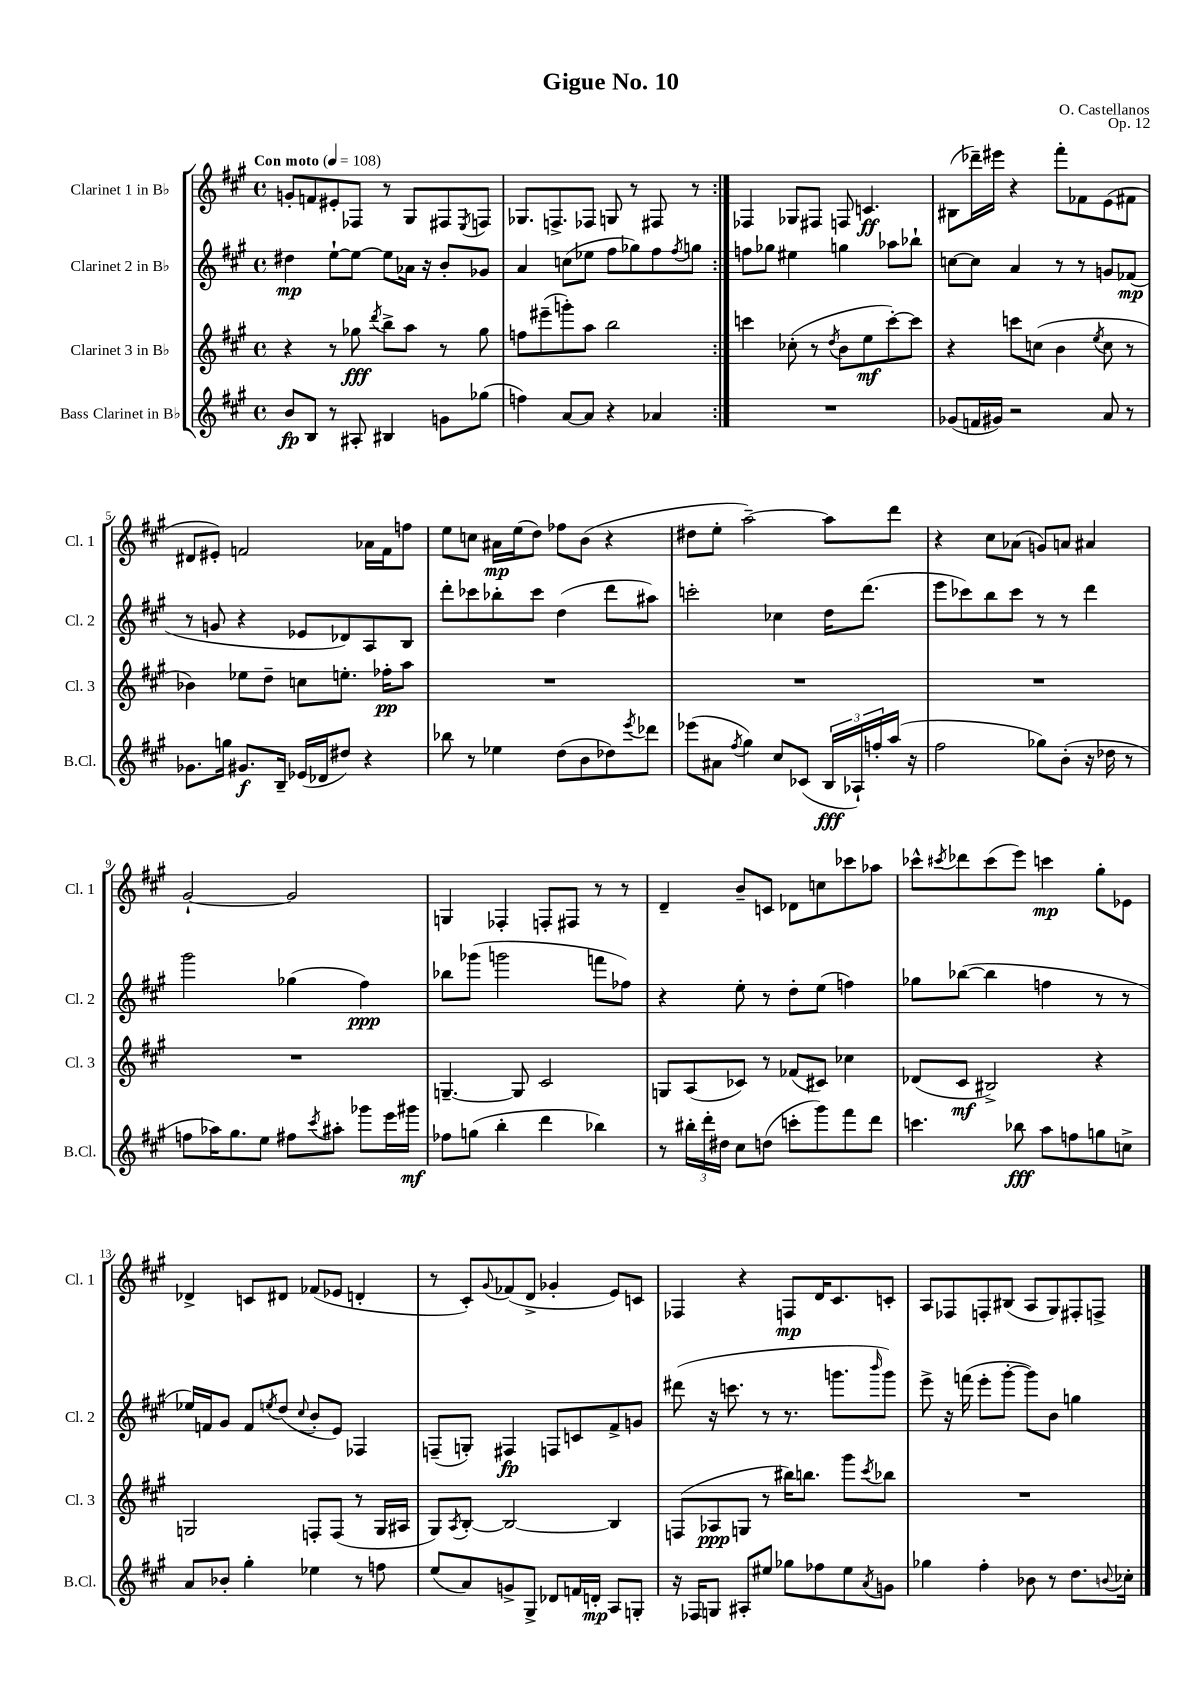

**kern	**dynam	**kern	**dynam	**kern	**dynam	**kern	**dynam
*part4	*part4	*part3	*part3	*part2	*part2	*part1	*part1
*staff4	*staff4	*staff3	*staff3	*staff2	*staff2	*staff1	*staff1
*I"Bass Clarinet in B♭	*	*I"Clarinet 3 in B♭	*	*I"Clarinet 2 in B♭	*	*I"Clarinet 1 in B♭	*
*I'B.Cl.	*	*I'Cl. 3	*	*I'Cl. 2	*	*I'Cl. 1	*
*clefG2	*	*clefG2	*	*clefG2	*	*clefG2	*
*k[f#c#g#]	*	*k[f#c#g#]	*	*k[f#c#g#]	*	*k[f#c#g#]	*
*M4/4	*	*M4/4	*	*M4/4	*	*M4/4	*
*met(c)	*	*met(c)	*	*met(c)	*	*met(c)	*
*MM108	*	*MM108	*	*MM108	*	*MM108	*
=1	=1	=1	=1	=1	=1	=1	=1
!	!	!	!	!	!	!LO:TX:a:B:t=Con moto	!
8b/L	fp	4r	.	4dd#X\	mp	8gn'/L	.
8B/J	.	.	.	.	.	8fn/	.
8r	.	8r	.	[8ee`\L	.	8e#X'/	.
8A#X'/	.	8gg-X\	fff	8ee\J_	.	8F-X/J	.
.	.	8qddd/	.	.	.	.	.
4B#X/	.	8bb^\L	.	8ee\L]	.	8r	.
.	.	8aa\J	.	16a-X\Jk	.	8G#/L	.
.	.	.	.	16r	.	.	.
8gn\L	.	8r	.	8b'/L	.	8F#X/	.
.	.	.	.	.	.	8qE/	.
(8gg-X\J	.	8gg-\	.	8g-X/J	.	8Fn/J	.
=2	=2	=2	=2	=2	=2	=2	=2
4ffn\)	.	8ffn\L	.	4a/	.	8.G-X/L	.
.	.	(8eee#X~\	.	.	.	.	.
.	.	.	.	.	.	8.Fn^/	.
[8a/L	.	8gggn'\)	.	(8ccn\L	.	.	.
8a/J]	.	8aa\J	.	8ee-X\J	.	8F-X/J	.
4r	.	2bb\	.	8ff#\L	.	8Gn/	.
.	.	.	.	8gg-X\)	.	8r	.
4a-X/	.	.	.	8ff#\	.	8F#X/	.
.	.	.	.	8qff#/	.	.	.
.	.	.	.	8ggn\J	.	8r	.
=3:|!	=3:|!	=3:|!	=3:|!	=3:|!	=3:|!	=3:|!	=3:|!
1r	.	4cccn\	.	8ffn\L	.	4F-X/	.
.	.	.	.	8gg-X\J	.	.	.
.	.	(8cc-X'\	.	4ee#X\	.	8G-X/L	.
.	.	8r	.	.	.	8F#X/J	.
.	.	8qdd/	.	.	.	.	.
.	.	8b\L	.	4ggn\	.	8Fn/	.
.	.	8ee\	mf	.	.	4.cn/	ff
.	.	[8ccc'\)	.	8aa-X\L	.	.	.
.	.	8ccc\J]	.	8bb-X`\J	.	.	.
=4	=4	=4	=4	=4	=4	=4	=4
(8g-X/L	.	4r	.	[8ccn\L	.	(8B#X\L	.
16fn/L	.	.	.	8cc\J]	.	16ddd-X~\L)	.
16g#X/JJ)	.	.	.	.	.	16eee#X\JJ	.
2r	.	8cccn\L	.	4a/	.	4r	.
.	.	(8ccn\J	.	.	.	.	.
.	.	4b\	.	8r	.	8fff#'\L	.
.	.	.	.	8r	.	8f-X\	.
.	.	8qee/	.	.	.	.	.
8a/	.	8cc\	.	8gn/L	.	(8e\	.
8r	.	8r	.	(8f-X/J	mp	8f#X\J	.
!!LO:LB:g=z
=5	=5	=5	=5	=5	=5	=5	=5
8.g-X\L	.	4b-X\)	.	8r	.	8d#X/L	.
.	.	.	.	8gn/	.	8e#X'/J)	.
16ggn\Jk	.	.	.	.	.	.	.
8.g#X/L	f	8ee-X\L	.	4r	.	2fn/	.
.	.	8dd~\J	.	.	.	.	.
16B~/Jk	.	.	.	.	.	.	.
(16e-X/LL	.	8ccn\L	.	8e-X/L	.	.	.
16d-X/J	.	.	.	.	.	.	.
8dd#X/J)	.	8.een'\J	.	8d-X/)	.	.	.
4r	.	.	.	8A/	.	16a-X\LL	.
.	.	16ff-X'\KL	pp	.	.	16f\J	.
.	.	8aa\J	.	8B/J	.	8ffn\J	.
=6	=6	=6	=6	=6	=6	=6	=6
8bb-X\	.	1r	.	8ddd'\L	.	8ee\L	.
8r	.	.	.	8ccc-X\	.	8ccn\J	.
4ee-X\	.	.	.	8bb-X'\	.	16a#X\LL	mp
.	.	.	.	.	.	(16ee\J	.
.	.	.	.	8ccc-\J	.	8dd\J)	.
(8dd\L	.	.	.	(4dd\	.	8ff-X\L	.
8b\	.	.	.	.	.	(8b\J	.
8dd-X\)	.	.	.	8ddd\L	.	4r	.
8qeee/	.	.	.	.	.	.	.
8ddd-X\J	.	.	.	8aa#X\J)	.	.	.
=7	=7	=7	=7	=7	=7	=7	=7
(8eee-X\L	.	1r	.	2cccn'\	.	8dd#X\L	.
8a#X\J	.	.	.	.	.	8ee'\J	.
8qff#/	.	.	.	.	.	.	.
4gg#\)	.	.	.	.	.	[2aa~\)	.
8cc#/L	.	.	.	4cc-X\	.	.	.
(8c-X/J	.	.	.	.	.	.	.
24B/LL	fff	.	.	16dd\KL	.	8aa\L]	.
24A-X`/)	.	.	.	.	.	.	.
.	.	.	.	(8.ddd\J	.	.	.
24ffn'/	.	.	.	.	.	.	.
(16aa/JJ	.	.	.	.	.	8ddd\J	.
16r	.	.	.	.	.	.	.
=8	=8	=8	=8	=8	=8	=8	=8
2ff#\	.	1r	.	8eee\L	.	4r	.
.	.	.	.	8ccc-X\)	.	.	.
.	.	.	.	8bb\	.	8cc#\L	.
.	.	.	.	8ccc-\J	.	(8a-X\J	.
8gg-X\L)	.	.	.	8r	.	8gn/L)	.
(8b'\J	.	.	.	8r	.	8an/J	.
16r	.	.	.	4ddd\	.	4a#X/	.
16dd-X\	.	.	.	.	.	.	.
8r	.	.	.	.	.	.	.
!!LO:LB:g=z
=9	=9	=9	=9	=9	=9	=9	=9
8ffn\L	.	1r	.	2ggg#\	.	[2g#`/	.
16aa-X\K)	.	.	.	.	.	.	.
8.gg#\	.	.	.	.	.	.	.
8ee\J	.	.	.	.	.	.	.
8ff#X\L	.	.	.	(4gg-X\	.	2g#/]	.
8qccc#/	.	.	.	.	.	.	.
8aa#X'\J	.	.	.	.	.	.	.
8ggg-X\L	.	.	.	4ff#\)	ppp	.	.
16eee\L	.	.	.	.	.	.	.
16ggg#X\JJ	mf	.	.	.	.	.	.
=10	=10	=10	=10	=10	=10	=10	=10
8ff-X\L	.	[4.Gn~/	.	8bb-X\L	.	4Gn/	.
(8ggn\J	.	.	.	(8ggg-X\J	.	.	.
4bb'\	.	.	.	2gggn\	.	4F-X'/	.
.	.	8G/]	.	.	.	.	.
4ddd\	.	2c#/	.	.	.	8Fn'/L	.
.	.	.	.	.	.	8F#X/J	.
4bb-X\)	.	.	.	8fffn\L	.	8r	.
.	.	.	.	8ff-X\J)	.	8r	.
=11	=11	=11	=11	=11	=11	=11	=11
8r	.	8Gn/L	.	4r	.	4d~/	.
24bb#X'\LL	.	(8A/	.	.	.	.	.
24ddd'\	.	.	.	.	.	.	.
24dd#X\JJ	.	.	.	.	.	.	.
8cc#\L	.	8c-X/J)	.	8ee'\	.	8b~/L	.
(8ddn\J	.	8r	.	8r	.	8cn/J	.
8cccn'\L	.	(8f-X/L	.	8dd'\L	.	8d-X\L	.
8ggg#\)	.	8c#X/J)	.	(8ee\J	.	8ccn\	.
8fff#\	.	4cc-X\	.	4ffn\)	.	8ccc-X\	.
8ddd\J	.	.	.	.	.	8aa-X\J	.
=12	=12	=12	=12	=12	=12	=12	=12
4.cccn\	.	(8d-X/L	.	8gg-X\L	.	8ccc-X^^\L	.
.	.	.	.	.	.	8qccc#X/	.
.	.	8c#/J	mf	([8bb-X\J	.	8ddd-X\	.
.	.	2B#X^/)	.	4bb-\]	.	(8ccc#\	.
8bb-X\	fff	.	.	.	.	8eee\J)	.
8aa\L	.	.	.	4ffn\	.	4cccn\	mp
8ffn\	.	.	.	.	.	.	.
8ggn\	.	4r	.	8r	.	8gg#'\L	.
8ccn^\J	.	.	.	8r	.	8e-X\J	.
!!LO:LB:g=z
=13	=13	=13	=13	=13	=13	=13	=13
8a/L	.	2Gn/	.	16ee-X/LL)	.	4d-X^/	.
.	.	.	.	16fn/J	.	.	.
8b-X'/J	.	.	.	8g#/J	.	.	.
4gg#'\	.	.	.	8f/L	.	8cn/L	.
.	.	.	.	8qeen/	.	.	.
.	.	.	.	(8dd/J	.	8d#X/J	.
.	.	.	.	8qqcc#/	.	.	.
4ee-X\	.	8Fn'/L	.	8b'/L	.	(8f-X/L	.
.	.	(8F/J	.	8e/J)	.	8e-X/J	.
8r	.	8r	.	4F-X/	.	4dn'/	.
8ffn\	.	16G/LL	.	.	.	.	.
.	.	16A#X/JJ	.	.	.	.	.
=14	=14	=14	=14	=14	=14	=14	=14
(8ee/L	.	8G#/L)	.	(8Fn~/L	.	8r	.
.	.	8qA/	.	.	.	.	.
8a/)	.	[8B'/J	.	8Gn'/J)	.	8c#'/L)	.
.	.	.	.	.	.	8qqg#/	.
8gn^/	.	2B/_	.	4F#X/	fp	(8f-X/	.
8G#^/J	.	.	.	.	.	8d^/J	.
8d-X/L	.	.	.	8Fn/L	.	4g-X'/	.
16fn/L	.	.	.	8cn/	.	.	.
16dn'/JJ	mp	.	.	.	.	.	.
8A/L	.	4B/]	.	8f#^/	.	8e/L)	.
8Gn'/J	.	.	.	8gn/J	.	8cn/J	.
=15	=15	=15	=15	=15	=15	=15	=15
16r	.	(8Fn/L	.	(8ddd#X\	.	4F-X/	.
16F-X/KL	.	.	.	.	.	.	.
8Gn/J	.	8A-X/	ppp	16r	.	.	.
.	.	.	.	8.cccn\	.	.	.
8A#X'/L	.	8Gn/J	.	.	.	4r	.
8ee#X/J	.	8r	.	8r	.	.	.
8gg-X\L	.	16bb#X\KL)	.	8.r	.	8Fn/L	mp
.	.	8.bbn\J	.	.	.	.	.
8ff-X\	.	.	.	.	.	16d/K	.
.	.	.	.	8.gggn\L	.	8.c#/	.
8ee#\	.	8ggg#\L	.	.	.	.	.
8qa/	.	8qccc#/	.	16qqbbb/	.	.	.
8gn\J	.	8bb-X\J	.	8ggg\J)	.	8cn'/J	.
=16	=16	=16	=16	=16	=16	=16	=16
4gg-X\	.	1r	.	8eee^\	.	8A/L	.
.	.	.	.	16r	.	8F-X/	.
.	.	.	.	(16fffn\	.	.	.
4ff#'\	.	.	.	8eee'\L	.	8Fn'/	.
.	.	.	.	[8ggg#'\J	.	(8B#X/J	.
8b-X\	.	.	.	8ggg#\L])	.	8A/L	.
8r	.	.	.	8b\J	.	8G#/)	.
8.dd\L	.	.	.	4ggn\	.	8F#X'/	.
.	.	.	.	.	.	8Fn^/J	.
8qqbn/	.	.	.	.	.	.	.
16cc-X'\Jk	.	.	.	.	.	.	.
==	==	==	==	==	==	==	==
*-	*-	*-	*-	*-	*-	*-	*-
